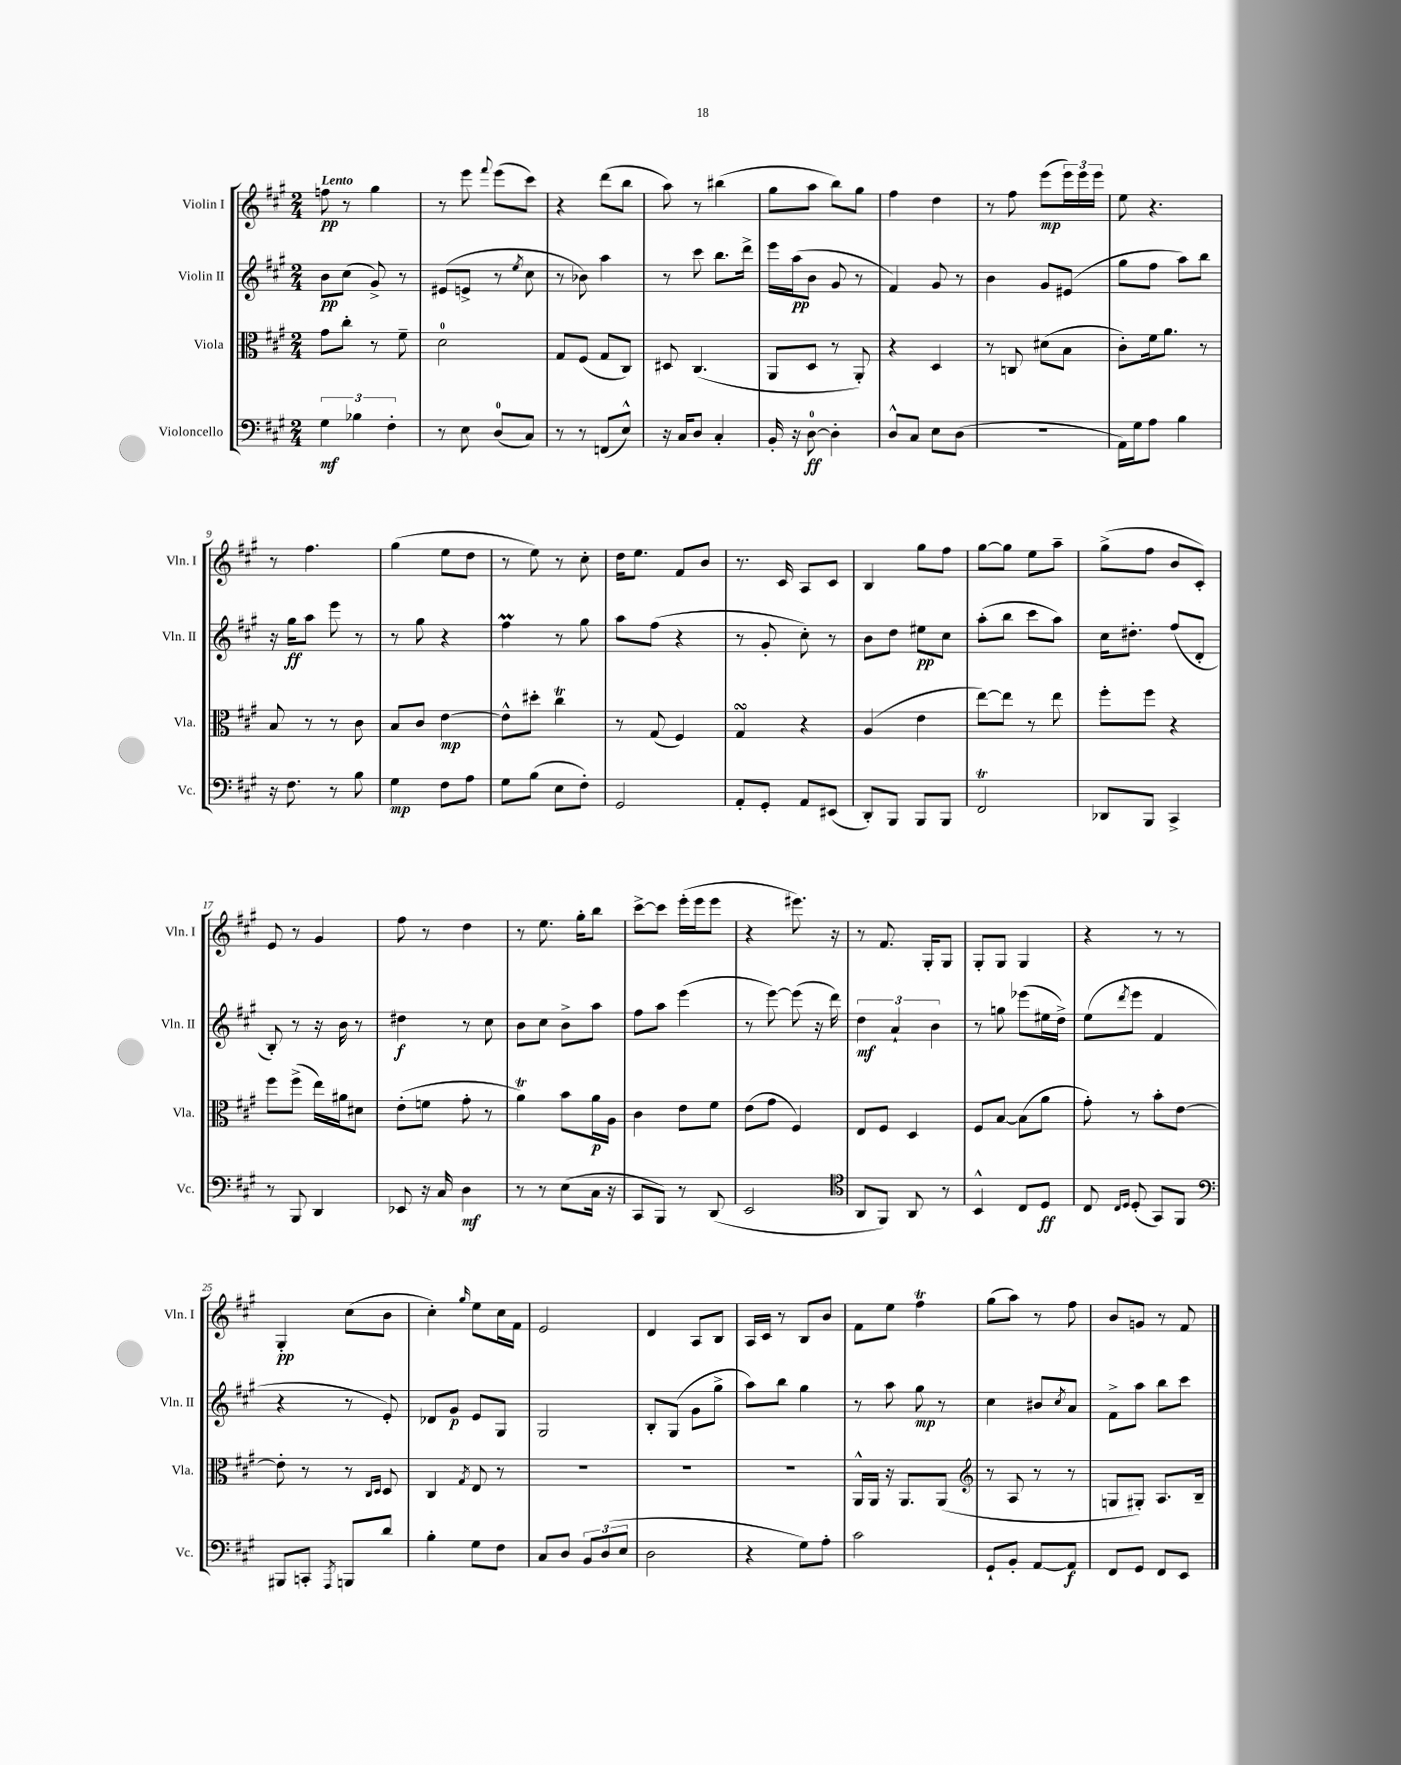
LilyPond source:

<<
\new StaffGroup <<
\new Staff = "s0" \with { instrumentName = "Violin I" shortInstrumentName = "Vln. I" } {
    \clef treble \key a \major \numericTimeSignature \time 2/4 \tempo "Lento"
    f''8\pp r8 gis''4 |
    r8 e'''8 \appoggiatura { fis'''8 } e'''8( cis'''8) |
    r4 d'''8( b''8 |
    a''8) r8 bis''4( |
    gis''8 a''8 b''8) gis''8 |
    fis''4 d''4 |
    r8 fis''8 e'''8\mp( \tuplet 3/2 { e'''16) e'''16 e'''16 } |
    e''8 r4. |
    r8 fis''4. |
    gis''4( e''8 d''8 |
    r8 e''8) r8 cis''8-. |
    d''16 e''8. fis'8 b'8 |
    r8. cis'16 a8 cis'8 |
    b4 gis''8 fis''8 |
    gis''8~ gis''8 e''8 a''8-- |
    gis''8->( fis''8 b'8 cis'8-.) |
    e'8 r8 gis'4 |
    fis''8 r8 d''4 |
    r8 e''8. gis''16-. b''8 |
    cis'''8~-> cis'''8 e'''16-.( e'''16 e'''8 |
    r4 eis'''8.) r16 |
    r8 fis'8. gis16-. gis8 |
    gis8-. gis8 gis4 |
    r4 r8 r8 |
    gis4-.\pp cis''8( b'8 |
    cis''4-.) \grace { gis''16 } e''8 cis''16 fis'16 |
    e'2 |
    d'4 a8 b8 |
    a16 cis'16 r8 b8 b'8 |
    fis'8 e''8 fis''4\trill |
    gis''8( a''8) r8 fis''8 |
    b'8 g'8 r8 fis'8 \bar "|." |
}
\new Staff = "s1" \with { instrumentName = "Violin II" shortInstrumentName = "Vln. II" } {
    \clef treble \key a \major \numericTimeSignature \time 2/4
    b'8\pp cis''8( gis'8->) r8 |
    eis'8( e'8-> r8 \acciaccatura { e''8 } cis''8 |
    r8 bes'8) a''4 |
    r8 cis'''8 b''8. d'''16-> |
    e'''16 a''16\pp( b'8 gis'8 r8 |
    fis'4) gis'8 r8 |
    b'4 gis'8 eis'8( |
    gis''8 fis''8 a''8) b''8 |
    r16 gis''16\ff a''8 e'''8 r8 |
    r8 gis''8 r4 |
    fis''4\prall r8 gis''8 |
    a''8 fis''8( r4 |
    r8 gis'8-. cis''8-.) r8 |
    b'8 d''8 eis''8\pp cis''8 |
    a''8-.( b''8 cis'''8 a''8) |
    cis''16 dis''8.-. fis''8( d'8-. |
    b8-.) r8 r16 b'16 r8 |
    dis''4\f r8 cis''8 |
    b'8 cis''8 b'8-> a''8 |
    fis''8 a''8 e'''4( |
    r8 e'''8~) e'''8( r16 d'''16) |
    \tuplet 3/2 { d''4\mf a'4-! b'4 } |
    r8 g''8 ees'''8( eis''16 d''16->) |
    e''8( \acciaccatura { d'''8 } e'''8 fis'4 |
    r4 r8 e'8-.) |
    des'8 gis'8\p e'8 gis8 |
    gis2 |
    b8-. gis8( gis'8 gis''8-> |
    a''8) b''8 gis''4 |
    r8 a''8 gis''8\mp r8 |
    cis''4 bis'8 \acciaccatura { cis''8 } a'8 |
    fis'8-> a''8 b''8 cis'''8 \bar "|." |
}
\new Staff = "s2" \with { instrumentName = "Viola" shortInstrumentName = "Vla." } {
    \clef alto \key a \major \numericTimeSignature \time 2/4
    gis'8 cis''8-. r8 fis'8-- |
    d'2-0 |
    gis8 fis8( gis8 cis8) |
    dis8 cis4.( |
    a,8 d8 r8 a,8-.) |
    r4 d4 |
    r8 c8 dis'8( b8 |
    cis'8-.) fis'16 a'8. r8 |
    b8 r8 r8 cis'8 |
    b8 cis'8 e'4~\mp |
    e'8-^ dis''8-. cis''4\trill |
    r8 gis8( fis4) |
    gis4\turn r4 |
    a4( e'4 |
    e''8~) e''8 r8 e''8 |
    fis''8-. fis''8 r4 |
    fis''8 fis''8->( e''16) ais'16 dis'8 |
    e'8-.( f'8 gis'8-. r8 |
    a'4\trill) b'8 a'16\p a16 |
    cis'4 e'8 fis'8 |
    e'8( gis'8 fis4) |
    e8 fis8 d4 |
    fis8 b8~ b8( a'8 |
    gis'8-.) r8 b'8-. e'8~ |
    e'8-. r8 r8 \grace { cis16 d16 } d8 |
    cis4 \acciaccatura { gis8 } e8 r8 |
    R2 |
    R2 |
    R2 |
    a,16-^ a,16 r16 a,8. a,8( |
    \clef treble r8 a8 r8 r8 |
    g8 gis8-.) a8. b16-- \bar "|." |
}
\new Staff = "s3" \with { instrumentName = "Violoncello" shortInstrumentName = "Vc." } {
    \clef bass \key a \major \numericTimeSignature \time 2/4
    \tuplet 3/2 { gis4\mf bes4 fis4-. } |
    r8 e8 d8-0( cis8) |
    r8 r8 f,8( e8-^) |
    r16 cis16 d8 cis4-. |
    b,16-. r16 d8-0~\ff d4-. |
    d8-^ cis8 e8 d8( |
    R2 |
    a,16) gis16 a8 b4 |
    r16 fis8. r8 b8 |
    gis4\mp fis8 a8 |
    gis8 b8( e8 fis8-.) |
    gis,2 |
    a,8-. gis,8-. a,8 eis,8( |
    d,8-.) b,,8 b,,8 b,,8 |
    fis,2\trill |
    des,8 b,,8 cis,4-> |
    r8 b,,8 d,4 |
    ees,8 r16 cis16 d4\mf |
    r8 r8 e8( cis16 r16 |
    cis,8 b,,8) r8 d,8( |
    e,2 |
    \clef tenor a,8 fis,8) a,8 r8 |
    b,4-^ cis8 d8\ff |
    cis8 \grace { cis16 d16 } d8-.( gis,8) fis,8 |
    \clef bass bis,,8 c,8-. \acciaccatura { a,,8 } b,,8 d'8 |
    b4-. gis8 fis8 |
    cis8 d8 \tuplet 3/2 { b,8 d8( e8 } |
    d2 |
    r4 gis8) a8-. |
    cis'2 |
    gis,8-! b,8-. a,8~ a,8\f |
    fis,8 gis,8 fis,8 e,8 \bar "|." |
}
>>
>>
